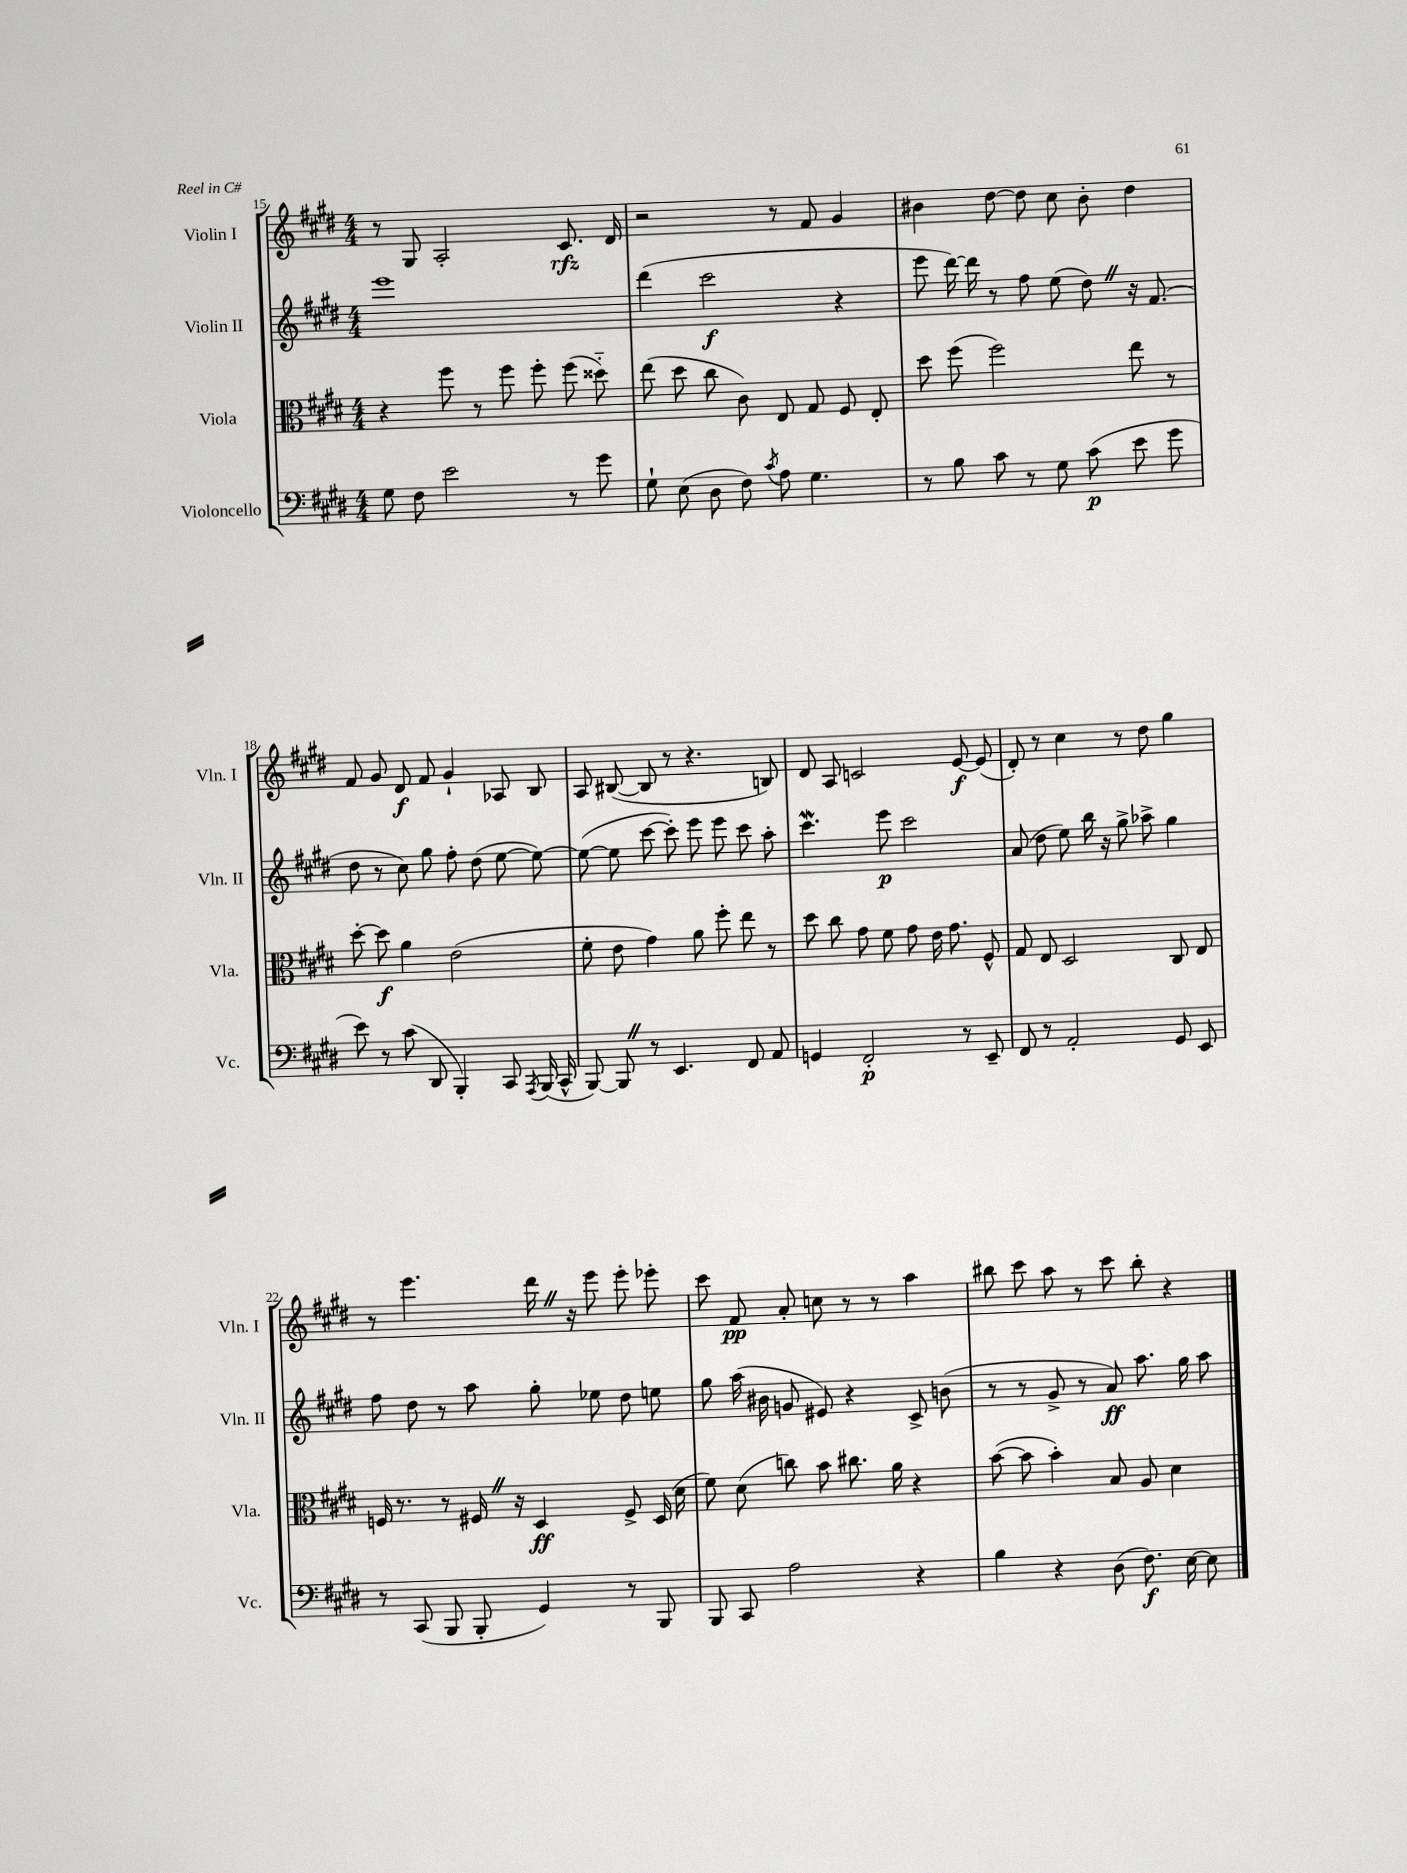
<<
\new StaffGroup <<
\new Staff = "s0" \with { instrumentName = "Violin I" shortInstrumentName = "Vln. I" } {
    \clef treble \key e \major \numericTimeSignature \time 4/4
    \autoBeamOff r8 gis8 a2-. cis'8.\rfz dis'16 |
    r2 r8 fis'8 gis'4 |
    bis'4 dis''8~ dis''8 cis''8 bis'8-. dis''4 |
    fis'8 gis'8 dis'8\f fis'8 gis'4-! aes8 b8 |
    a8 bis8~( bis8 r8 r4. b8) |
    dis'8 a8 c'2 e'8~\f e'8( |
    dis'8-.) r8 cis''4 r8 dis''8 gis''4 |
    r8 e'''4. dis'''16 \once \override BreathingSign.text = \markup { \musicglyph "scripts.caesura.straight" } \breathe r16 e'''8 e'''8-. ees'''8-. |
    cis'''8 fis'8\pp a'8-. c''8 r8 r8 a''4 |
    bis''8 cis'''8 a''8 r8 cis'''8 bis''8-. r4 \bar "|." |
}
\new Staff = "s1" \with { instrumentName = "Violin II" shortInstrumentName = "Vln. II" } {
    \clef treble \key e \major \numericTimeSignature \time 4/4
    \autoBeamOff e'''1 |
    dis'''4( cis'''2\f r4 |
    e'''8 dis'''16~) dis'''16 r8 fis''8 e''8( dis''8) \once \override BreathingSign.text = \markup { \musicglyph "scripts.caesura.straight" } \breathe r16 fis'8.( |
    dis''8 r8 cis''8) gis''8 fis''8-. dis''8( e''8~ e''8~) |
    e''8~( e''8 cis'''8~ cis'''8-.) e'''8 e'''8 cis'''8 a''8-. |
    cis'''4.\mordent e'''8\p cis'''2 |
    a'8( dis''8 e''8) b''16 r16 gis''8-> aes''8-> gis''4 |
    fis''8 dis''8 r8 a''8 gis''8-. ees''8 dis''8 e''8 |
    gis''8 a''16( bis'16 g'8 eis'8) r4 cis'8-> b'8( |
    r8 r8 gis'8-> r8 a'8\ff) a''8. gis''16 a''8 \bar "|." |
}
\new Staff = "s2" \with { instrumentName = "Viola" shortInstrumentName = "Vla." } {
    \clef alto \key e \major \numericTimeSignature \time 4/4
    \autoBeamOff r4 fis''8 r8 fis''8 fis''8-. fis''8( disis''8-_) |
    e''8( dis''8 cis''8 cis'8) e8 gis8 fis8 e8-. |
    dis''8 fis''8( fis''2) e''8 r8 |
    dis''8~-. dis''8\f a'4 e'2( |
    fis'8-. e'8 gis'4) a'8 fis''8-. e''8 r8 |
    dis''8 cis''8 gis'8 fis'8 gis'8 e'16 gis'8. fis8-^ |
    gis8 e8 dis2 cis8 e8 |
    f16 r8. r8 fis16 \once \override BreathingSign.text = \markup { \musicglyph "scripts.caesura.straight" } \breathe r16 dis4\ff fis8-> dis16( dis'16 |
    fis'8) dis'8( c''8) b'8 cis''8. a'16 r4 |
    b'8~( b'8 b'4-.) b8 a8 dis'4 \bar "|." |
}
\new Staff = "s3" \with { instrumentName = "Violoncello" shortInstrumentName = "Vc." } {
    \clef bass \key e \major \numericTimeSignature \time 4/4
    \autoBeamOff gis8 fis8 e'2 r8 gis'8 |
    gis8-! e8( dis8 fis8) \acciaccatura { cis'8 } a8 gis4. |
    r8 b8 cis'8 r8 gis8 cis'8\p( e'8 gis'8 |
    e'8) r8 cis'8( dis,8 b,,4-.) cis,8 \acciaccatura { a,,8 } b,,16( cis,16-^ |
    b,,8~) b,,8 \once \override BreathingSign.text = \markup { \musicglyph "scripts.caesura.straight" } \breathe r8 e,4. fis,8 a,8 |
    g,4 fis,2-.\p r8 e,8-- |
    fis,8 r8 a,2-. gis,8 e,8 |
    r8 cis,8( b,,8 b,,8-. gis,4) r8 b,,8 |
    b,,8 cis,8 a2 r4 |
    b4 r4 dis8( fis8.\f) e16~ e8 \bar "|." |
}
>>
>>
\layout { \context { \Score currentBarNumber = #15 } }
